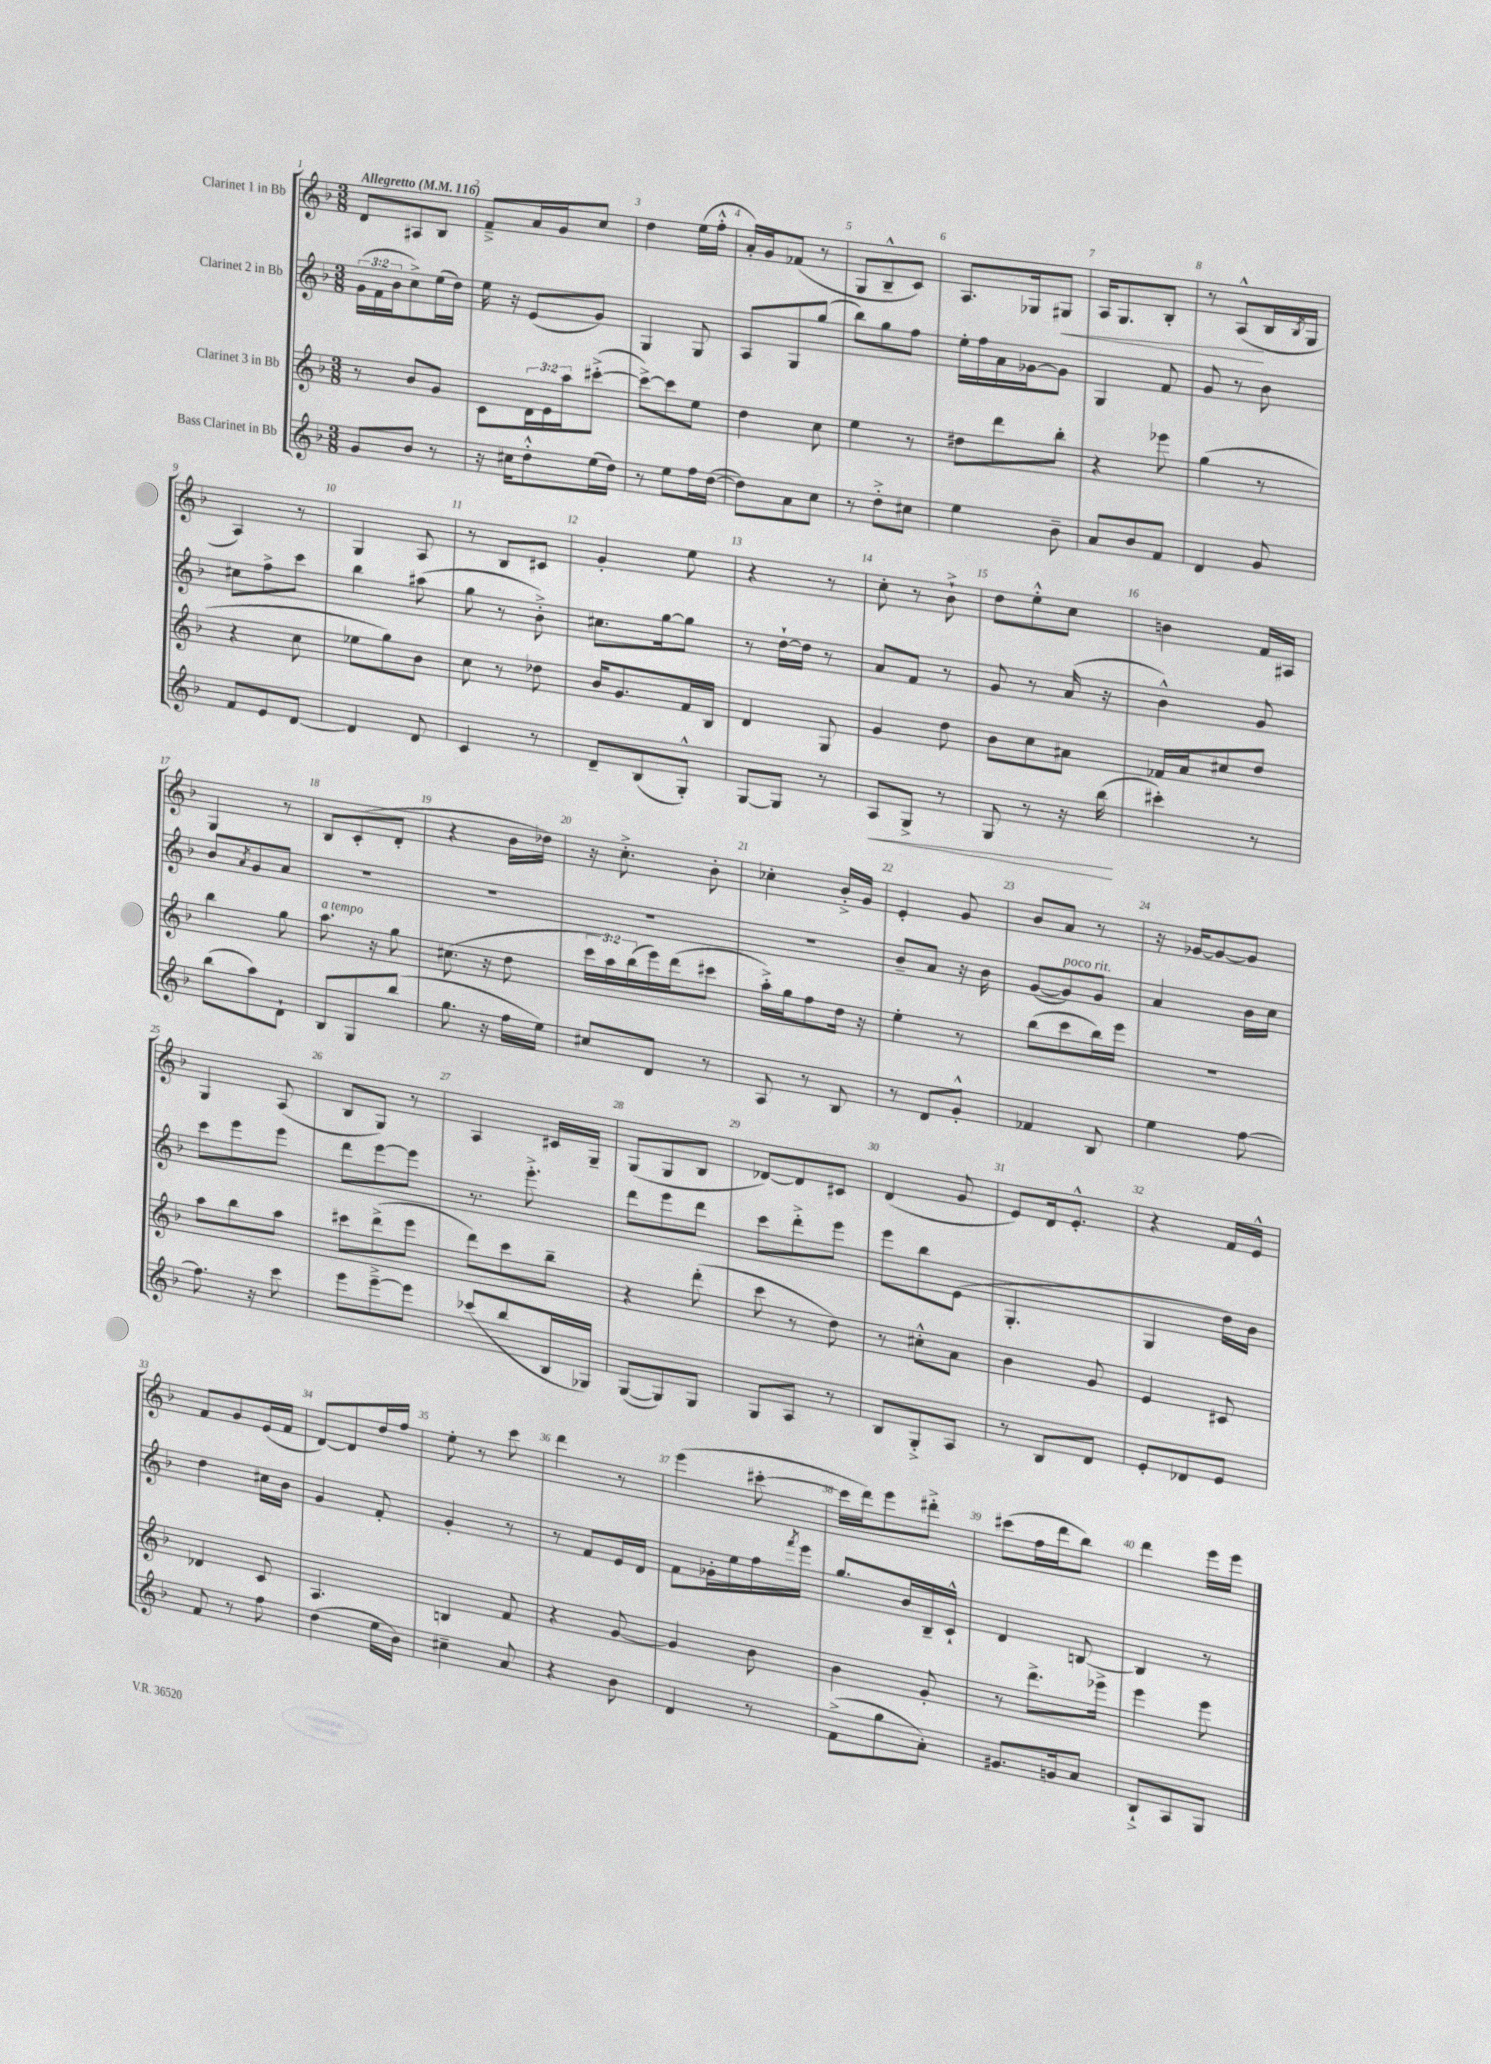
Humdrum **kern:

**kern	**dynam	**kern	**kern	**kern	**dynam
*part4	*part4	*part3	*part2	*part1	*part1
*staff4	*staff4	*staff3	*staff2	*staff1	*staff1
*I"Bass Clarinet in Bb	*	*I"Clarinet 3 in Bb	*I"Clarinet 2 in Bb	*I"Clarinet 1 in Bb	*
*clefG2	*	*clefG2	*clefG2	*clefG2	*
*k[b-]	*	*k[b-]	*k[b-]	*k[b-]	*
*M3/8	*	*M3/8	*M3/8	*M3/8	*
*MM116	*	*MM116	*MM116	*MM116	*
=1	=1	=1	=1	=1	=1
!	!	!	!	!LO:TX:a:B:t=Allegretto	!
8g/L	.	8r	(24g\LL	8d/L	.
.	.	.	24f\	.	.
.	.	.	24b-\J	.	.
8b-/J	.	8b-/L	8cc^\)	8A#X/	.
8r	.	8g/J	(16ee\L	8B-/J	.
.	.	.	16dd\JJ)	.	.
=2	=2	=2	=2	=2	=2
16r	.	8c\L	16ee\	8f~^/L	.
16cc#X\KL	.	.	16r	.	.
8dd'^^\	.	24d\L	(8e/L	16a/L	.
.	.	24e\	.	.	.
.	.	.	.	16g/J	.
.	.	24aa\J	.	.	.
(16ee\L	.	([8ccc#X'^\J	8g/J)	8cc/J	.
16dd\JJ)	.	.	.	.	.
=3	=3	=3	=3	=3	=3
8r	.	8ccc#^\L_)	4G/	4dd\	.
8ee\L	.	8ccc#\]	.	.	.
16ff\L	.	8ee\J	8G/	(16ee\LL	.
([16dd\JJ	.	.	.	16ff'^^\JJ	.
=4	=4	=4	=4	=4	=4
8dd\L])	.	4dd\	8A/L	16a'/LL)	.
.	.	.	.	16g/J	.
8a\	.	.	8G/	(8f-X/J	.
8cc\J	.	8cc\	(8gg/J	8r	.
=5	=5	=5	=5	=5	=5
8r	.	4ee\	8bb-\L)	8G/L	.
8dd'^\L	.	.	8gg\	8B-~^^/	.
8cc#X\J	.	8r	8ff\J	8c/J)	.
=6	=6	=6	=6	=6	=6
4ee\	.	8dd#X\L	16ee'\LL	8.A/L	.
.	.	.	16ff\	.	.
.	.	8ddd\	16a\	.	.
.	.	.	[16g-X\J	16G-X/k	.
!	!	!	!	!	!LO:HP:b
8b-~\	.	8bb-'\J	8g-\J]	8G#X/J	<
=7	=7	=7	=7	=7	=7
8a/L	.	4r	4G/	16A/KL	.
.	.	.	.	8.G/	.
8b-/	.	.	.	.	.
8f/J	.	8eee-X\	8f/	8B-'/J	.
=8	=8	=8	=8	=8	=8
4d/	.	(4gg\	8g/	8r	.
.	.	.	8r	(8A^^/L	.
8g/	.	8r	8b-\	16B-/L	[
.	.	.	.	8qB-/	.
.	.	.	.	16G/JJ	.
!!LO:LB:g=z
=9	=9	=9	=9	=9	=9
8f/L	.	4r	8cc#X\L	4A/)	.
8e/	.	.	8ff^\	.	.
[8d/J	.	8cc\	8ccc\J	8r	.
=10	=10	=10	=10	=10	=10
4d/]	.	8ee-X\L	4bb-\	4G/	.
.	.	8gg\)	.	.	.
8d/	.	8b-\J	(8aa#X\	8A/	.
=11	=11	=11	=11	=11	=11
4c/	.	8cc\	8gg\	8r	.
.	.	8r	8r	8B-/L	.
8r	.	8dd-X\	8b-'^\)	8c#X/J	.
=12	=12	=12	=12	=12	=12
8d~/L	.	16b-/KL	8.cc#X\L	4g'/	.
.	.	8.g/	.	.	.
(8B-/	.	.	.	.	.
.	.	.	[16gg\k	.	.
8G'^^/J)	.	16f/L	8gg\J]	8ee\	.
.	.	16B-/JJ	.	.	.
=13	=13	=13	=13	=13	=13
[8G/L	.	4d/	8r	4r	.
8G/J]	.	.	[16dd`\LL	.	.
.	.	.	16dd\JJ]	.	.
8r	.	8G/	8r	8r	.
=14	=14	=14	=14	=14	=14
!	!LO:HP:b	!	!	!	!
8A/L	<	4g/	8a/L	8cc'\	.
8G^/J	.	.	8f/J	8r	.
8r	.	8dd\	8r	8b-`^\	.
=15	=15	=15	=15	=15	=15
8G/	.	8b-\L	8g/	8dd\L	.
8r	.	8cc\	8r	8ee'^^\	.
16r	.	8a#X\J	(16a/	8cc\J	.
(16bb-\	.	.	16r	.	.
.	[	.	.	.	.
=16	=16	=16	=16	=16	=16
4ccc#X'\)	.	16f-X/LL	4b-^^\)	4bn\	.
.	.	16a/J	.	.	.
.	.	8cc#X/	.	.	.
8r	.	8dd/J	8g/	16f/LL	.
.	.	.	.	16A#X/JJ	.
!!LO:LB:g=z
=17	=17	=17	=17	=17	=17
(8bb-\L	.	4bb-\	8b-/L	4G/	.
.	.	.	8qa/	.	.
8aa\)	.	.	8g/	.	.
8d`\J	.	8gg\	8a/J	8r	.
=18	=18	=18	=18	=18	=18
!	!	!LO:TX:a:i:t=a tempo	!	!	!
8B-/L	.	8.aa\	4.r	8B-/L	.
8G/	.	.	.	(8c'/	.
.	.	16r	.	.	.
(8bb-/J	.	8gg\	.	8d'/J	.
=19	=19	=19	=19	=19	=19
8.gg\	.	(8.cc#X\	4.r	4r	.
16r	.	16r	.	.	.
16ff\LL	.	8dd\	.	16b-\LL	.
16ee\JJ)	.	.	.	16dd-X\JJ)	.
=20	=20	=20	=20	=20	=20
8cc#X/L	.	24ccc\LL	4.r	16r	.
.	.	24aa\)	.	.	.
.	.	.	.	8.cc'^\	.
.	.	(24bb-\	.	.	.
8d/J	.	16eee\)	.	.	.
.	.	(16ddd\J	.	.	.
8r	.	8ccc#X\J	.	8b-'\	.
=21	=21	=21	=21	=21	=21
8A/	.	16aa'^\LL)	4.r	4cc-X'\	.
.	.	16gg\J	.	.	.
8r	.	8ff\	.	.	.
8B-/	.	16dd\Jk	.	16b-'^/LL	.
.	.	16r	.	16g/JJ	.
=22	=22	=22	=22	=22	=22
8r	.	4ee'\	8b-~/L	4e'/	.
8d/L	.	.	8a/J	.	.
8g'^^/J	.	8r	16r	8g/	.
.	.	.	16b-\	.	.
=23	=23	=23	=23	=23	=23
4f-X/	.	(8bb-\L	([8g/L	8b-/L	.
!	!	!	!LO:TX:a:i:t=poco rit.	!	!
.	.	8ccc\	8g/])	8a/J	.
8B-/	.	16bb-\L)	8g/J	8r	.
.	.	16eee\JJ	.	.	.
=24	=24	=24	=24	=24	=24
4ee\	.	4.r	4a/	16r	.
.	.	.	.	[16g-X/KL	.
.	.	.	.	8g-/_	.
[8ff\	.	.	16b-\LL	8g-/J]	.
.	.	.	16cc\JJ	.	.
!!LO:LB:g=z
=25	=25	=25	=25	=25	=25
8.ff\]	.	8aa\L	8ccc\L	4G/	.
.	.	8bb-\	8eee\	.	.
16r	.	.	.	.	.
8ccc\	.	8aa\J	8eee\J	(8A/	.
=26	=26	=26	=26	=26	=26
8eee\L	.	8ccc#X\L	8ddd\L	8B-/L	.
[8eee~^\	.	(8ddd^\	[8eee\	8G/J)	.
8eee\J]	.	8eee\J	8eee\J]	8r	.
=27	=27	=27	=27	=27	=27
(8ccc-X/L	.	8ddd\L)	8.r	4A/	.
8bb-/	.	8ccc\	.	.	.
.	.	.	8.eee'^\	.	.
16B-/L	.	8bb-~\J	.	16c#X/LL	.
16G-X/JJ)	.	.	.	16G~/JJ	.
=28	=28	=28	=28	=28	=28
([8G/L	.	4r	8ddd\L	(8G/L	.
8G/])	.	.	8eee\	8G/	.
8G/J	.	(8ddd'\	8ddd\J	8B-/J	.
=29	=29	=29	=29	=29	=29
8G/L	.	8ccc\	8ccc\L	[8d-X/L)	.
8A/J	.	8r	8ddd'^\	8d-/]	.
8r	.	8dd\)	8eee\J	8c#X/J	.
=30	=30	=30	=30	=30	=30
8B-/L	.	8r	8eee\L	(4d/	.
8G'^/	.	8cc#X'^^\L	8bb-\	.	.
8A/J	.	8a\J	(8e\J	8g/	.
=31	=31	=31	=31	=31	=31
8r	.	4b-\	4.G'/	8e/L)	.
8B-/L	.	.	.	16d/k	.
.	.	.	.	8.e'^^/J	.
8d/J	.	8g/	.	.	.
=32	=32	=32	=32	=32	=32
8e'/L	.	4e/	4G/	4r	.
8d-X/	.	.	.	.	.
8e/J	.	8c#X/	16dd\LL)	16f/LL	.
.	.	.	16b-\JJ	16e^^/JJ	.
!!LO:LB:g=z
=33	=33	=33	=33	=33	=33
8f/	.	4d-X/	4dd\	8f/L	.
8r	.	.	.	8g/	.
8ff\	.	8c/	16cc#X\LL	(16e/L	.
.	.	.	16b-\JJ	16f/JJ	.
=34	=34	=34	=34	=34	=34
(4dd\	.	4.A/	4g/	[8d/L)	.
.	.	.	.	8d/]	.
16ee\LL	.	.	8f'/	16dd/L	.
16b-\JJ)	.	.	.	16ff/JJ	.
=35	=35	=35	=35	=35	=35
4cc#X~\	.	4Bn/	4g'/	8ee'\	.
.	.	.	.	8r	.
8a/	.	8f/	8r	8ccc\	.
=36	=36	=36	=36	=36	=36
4r	.	4r	8r	4ddd\	.
.	.	.	8f/L	.	.
8b-\	.	[8g/	16e/L	8r	.
.	.	.	16d/JJ	.	.
=37	=37	=37	=37	=37	=37
4d/	.	4g/]	8f\L	(4eee\	.
.	.	.	16g-X'\L	.	.
.	.	.	16ee\	.	.
8r	.	8b-\	16ff\	[8ccc#X'\	.
.	.	.	8qfff/	.	.
.	.	.	16eee\JJ	.	.
=38	=38	=38	=38	=38	=38
(8f^\L	.	4b-\	8.gg/L	16ccc#\LL]	.
.	.	.	.	16ddd\J)	.
8gg\	.	.	.	8eee\	.
.	.	.	16b-/L	.	.
8a'\J)	.	8g'/	16B-~/	8ddd#X'^\J	.
.	.	.	16c`^^/JJ	.	.
=39	=39	=39	=39	=39	=39
8.g#X/L	.	8r	4d/	(8ccc#X\L	.
.	.	8.ddd^\L	.	16ff\L	.
16gn/k	.	.	.	16ddd\J	.
8a/J	.	.	[8Bn/	8bb-\J)	.
.	.	16eee-X^\Jk	.	.	.
=40	=40	=40	=40	=40	=40
8B-`^/L	.	4eee\	4B/]	4ddd\	.
8A/	.	.	.	.	.
8G/J	.	8eee\	8r	16eee\LL	.
.	.	.	.	16eee\JJ	.
==	==	==	==	==	==
*-	*-	*-	*-	*-	*-
